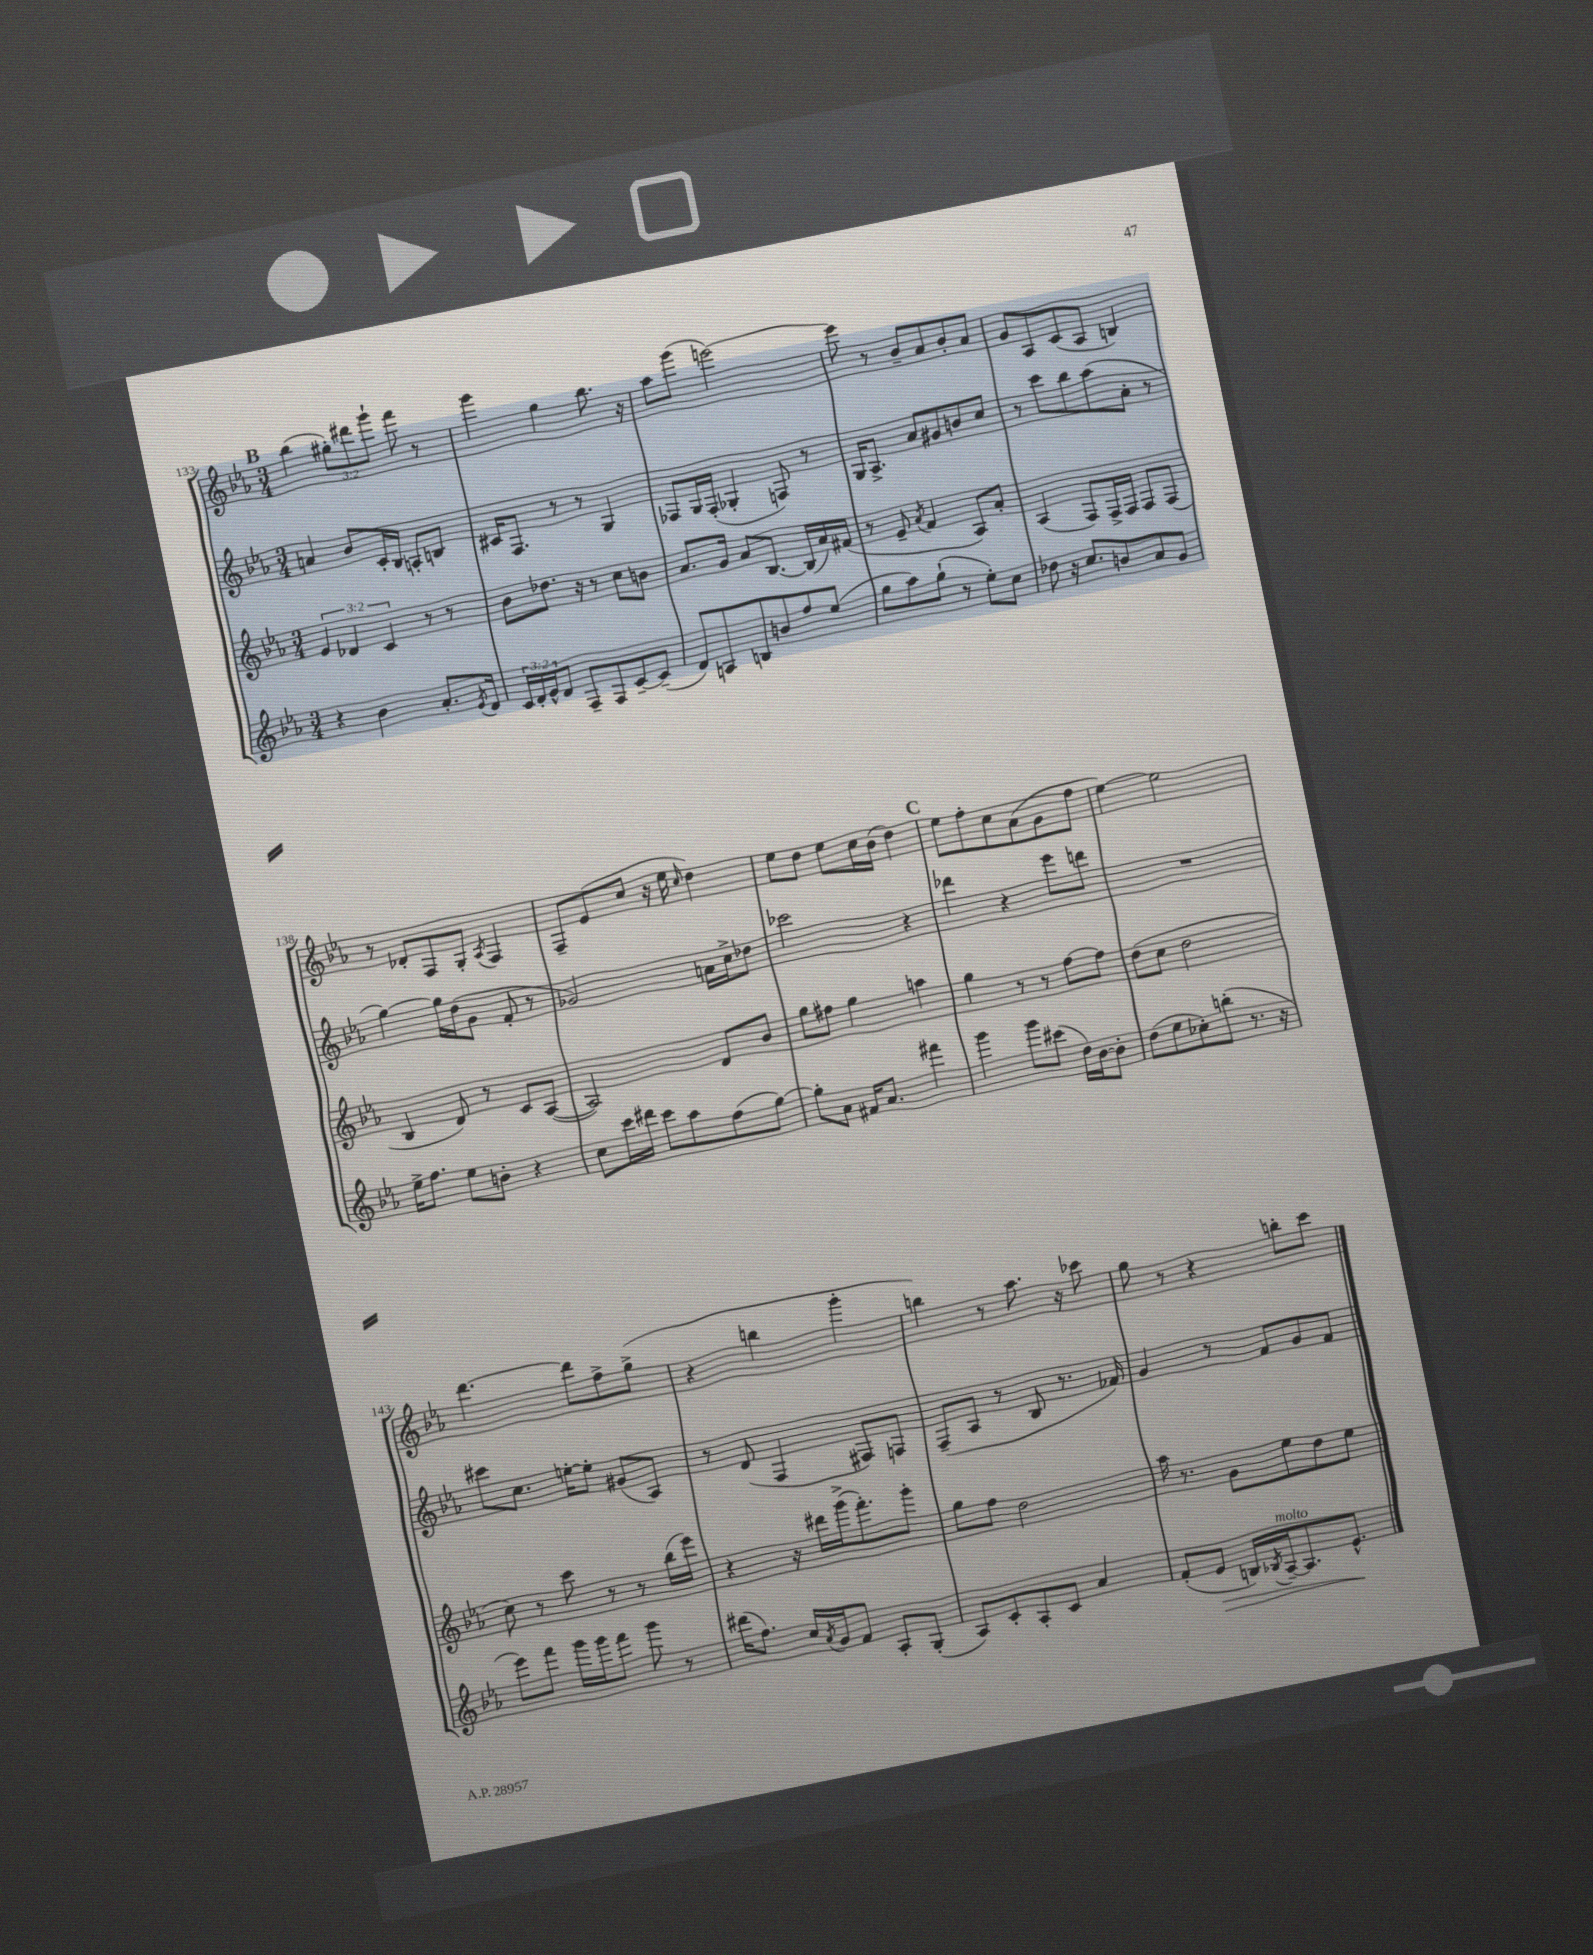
<<
\new StaffGroup <<
\new Staff = "s0" {
    \clef treble \key ees \major \numericTimeSignature \time 3/4 \override Staff.TupletNumber.text = #tuplet-number::calc-fraction-text
    \mark \markup { \bold "B" } bes''4( \tuplet 3/2 { gis''8-.) dis'''8 g'''8-! } f'''8 r8 |
    g'''4 g''4 bes''8. r16 |
    aes''8 g'''8( e'''2~) |
    e'''8 r8 bes'8-- aes'8 bes'8-. aes'8 |
    g'8 aes8 c'8( aes8 b4) |
    r8 des'8-. f8 g8-. \acciaccatura { aes8 } f4 |
    f8-- ees'8( c''8 r16 ees''16 \grace { c''16 } d''4) |
    ees''8 d''8 ees''8 c''16 bes'16( d''4) |
    \mark \markup { \bold "C" } ees''8 f''8-. c''8 aes'8( g'8 f''8 |
    ees''4~) ees''2 |
    d'''4.~ d'''8 f''8-> g''8->( |
    r4 b''4 g'''4-. |
    b''4) r8 aes''8. r16 ces'''8 |
    g''8 r8 r4 b''8-. c'''8 \bar "|." |
}
\new Staff = "s1" {
    \clef treble \key ees \major \numericTimeSignature \time 3/4
    \mark \markup { \bold "B" } a'4 bes'8 c'16-. bes16 a8-. b8 |
    cis'16 f8. r8 r8 g4 |
    fes8 g16 fes16-.( ges4-. f8) r8 |
    g16 aes8.-> aes'8 gis'8 b'8 c''8 |
    r8 c'''8 bes''8 aes''8( aes'8-. r8 |
    g''4~) g''16 d''16( g'8 f'8-. r8 |
    ges'2) a'16 c''16-> des''8 |
    ces'''2 r4 |
    \mark \markup { \bold "C" } des'''4 r4 ees'''8 d'''8 |
    R2. |
    cis'''8 c''8. e''16~-. e''8-. gis'8( aes8) |
    r8 d'8( f4 fis8) f8 |
    f8--( aes8 r8 bes8 r8. fes'16) |
    g'4 r8 f'8 g'8 f'8 \bar "|." |
}
\new Staff = "s2" {
    \clef treble \key ees \major \numericTimeSignature \time 3/4 \override Staff.TupletNumber.text = #tuplet-number::calc-fraction-text
    \mark \markup { \bold "B" } \tuplet 3/2 { ees'4 des'4 c'4 } r8 r8 |
    bes'8 des''8. r16 r8 c''8 b'8 |
    aes'8. g'16 aes'8 bes8.~ bes16( aes'16) fis'16( |
    r8 ees'8-- \acciaccatura { aes'8 } f'4 aes8) aes'8-. |
    aes4( f8) f16-> f16 f8 f8( |
    bes4 d'8) r8 c'8 aes8~( |
    aes2) d'8 bes'8 |
    g''8 fis''8 g''4 a''4 |
    \mark \markup { \bold "C" } g''4 r8 r8 f''8~ f''8 |
    d''8( c''8 d''2 |
    c''8) r8 c'''8 r8 r8 bes''16( ees'''16) |
    r4 r16 dis'''16 g'''16->( f'''8.-.) g'''8-. |
    g''8 f''8 d''2 |
    aes''16 r8. g'8 ees''8 d''8 ees''8 \bar "|." |
}
\new Staff = "s3" {
    \clef treble \key ees \major \numericTimeSignature \time 3/4 \override Staff.TupletNumber.text = #tuplet-number::calc-fraction-text
    \mark \markup { \bold "B" } r4 bes'4 aes'8.-. \acciaccatura { ees'8 } d'16 |
    \tuplet 3/2 { c'16 d'16-. ees'16-^ } d'8 f8-- f8 c'8~-- c'8--( |
    d'8) a8 b8 b'8 f''8 ees''8( |
    g''8 aes''8) g''8-!( r8 ees''8-.) c''8 |
    des''8 r16 c''8. b'8 aes'8 g'8 |
    ees''16-> f''8. ees''8 b'8-. r4 |
    c''8 c'''16 dis'''16 c'''8 aes''8 f''8( g''8~) |
    g''8-. aes'8 fis'16 aes'8. fis'''4 |
    \mark \markup { \bold "C" } g'''4 g'''8 cis'''8( d''16) bes'16~ bes'8-. |
    d''8( ees''8 ces''8-.) b''8-.( r8. r16 |
    ees'''8) f'''8 g'''16 g'''16 f'''8 g'''8 r8 |
    dis'''16( f''8.) c''16 \acciaccatura { aes'8 } g'16 f'8 aes8-. g8-.( |
    aes8) c'8-. aes8-. c'8 aes'4 |
    f'8-.( ees'8\> b16) \acciaccatura { bes8 } aes16~--^\markup { \italic "molto" } aes8. ees'8.-^\! \bar "|." |
}
>>
>>
\layout { \context { \Score currentBarNumber = #133 } }
